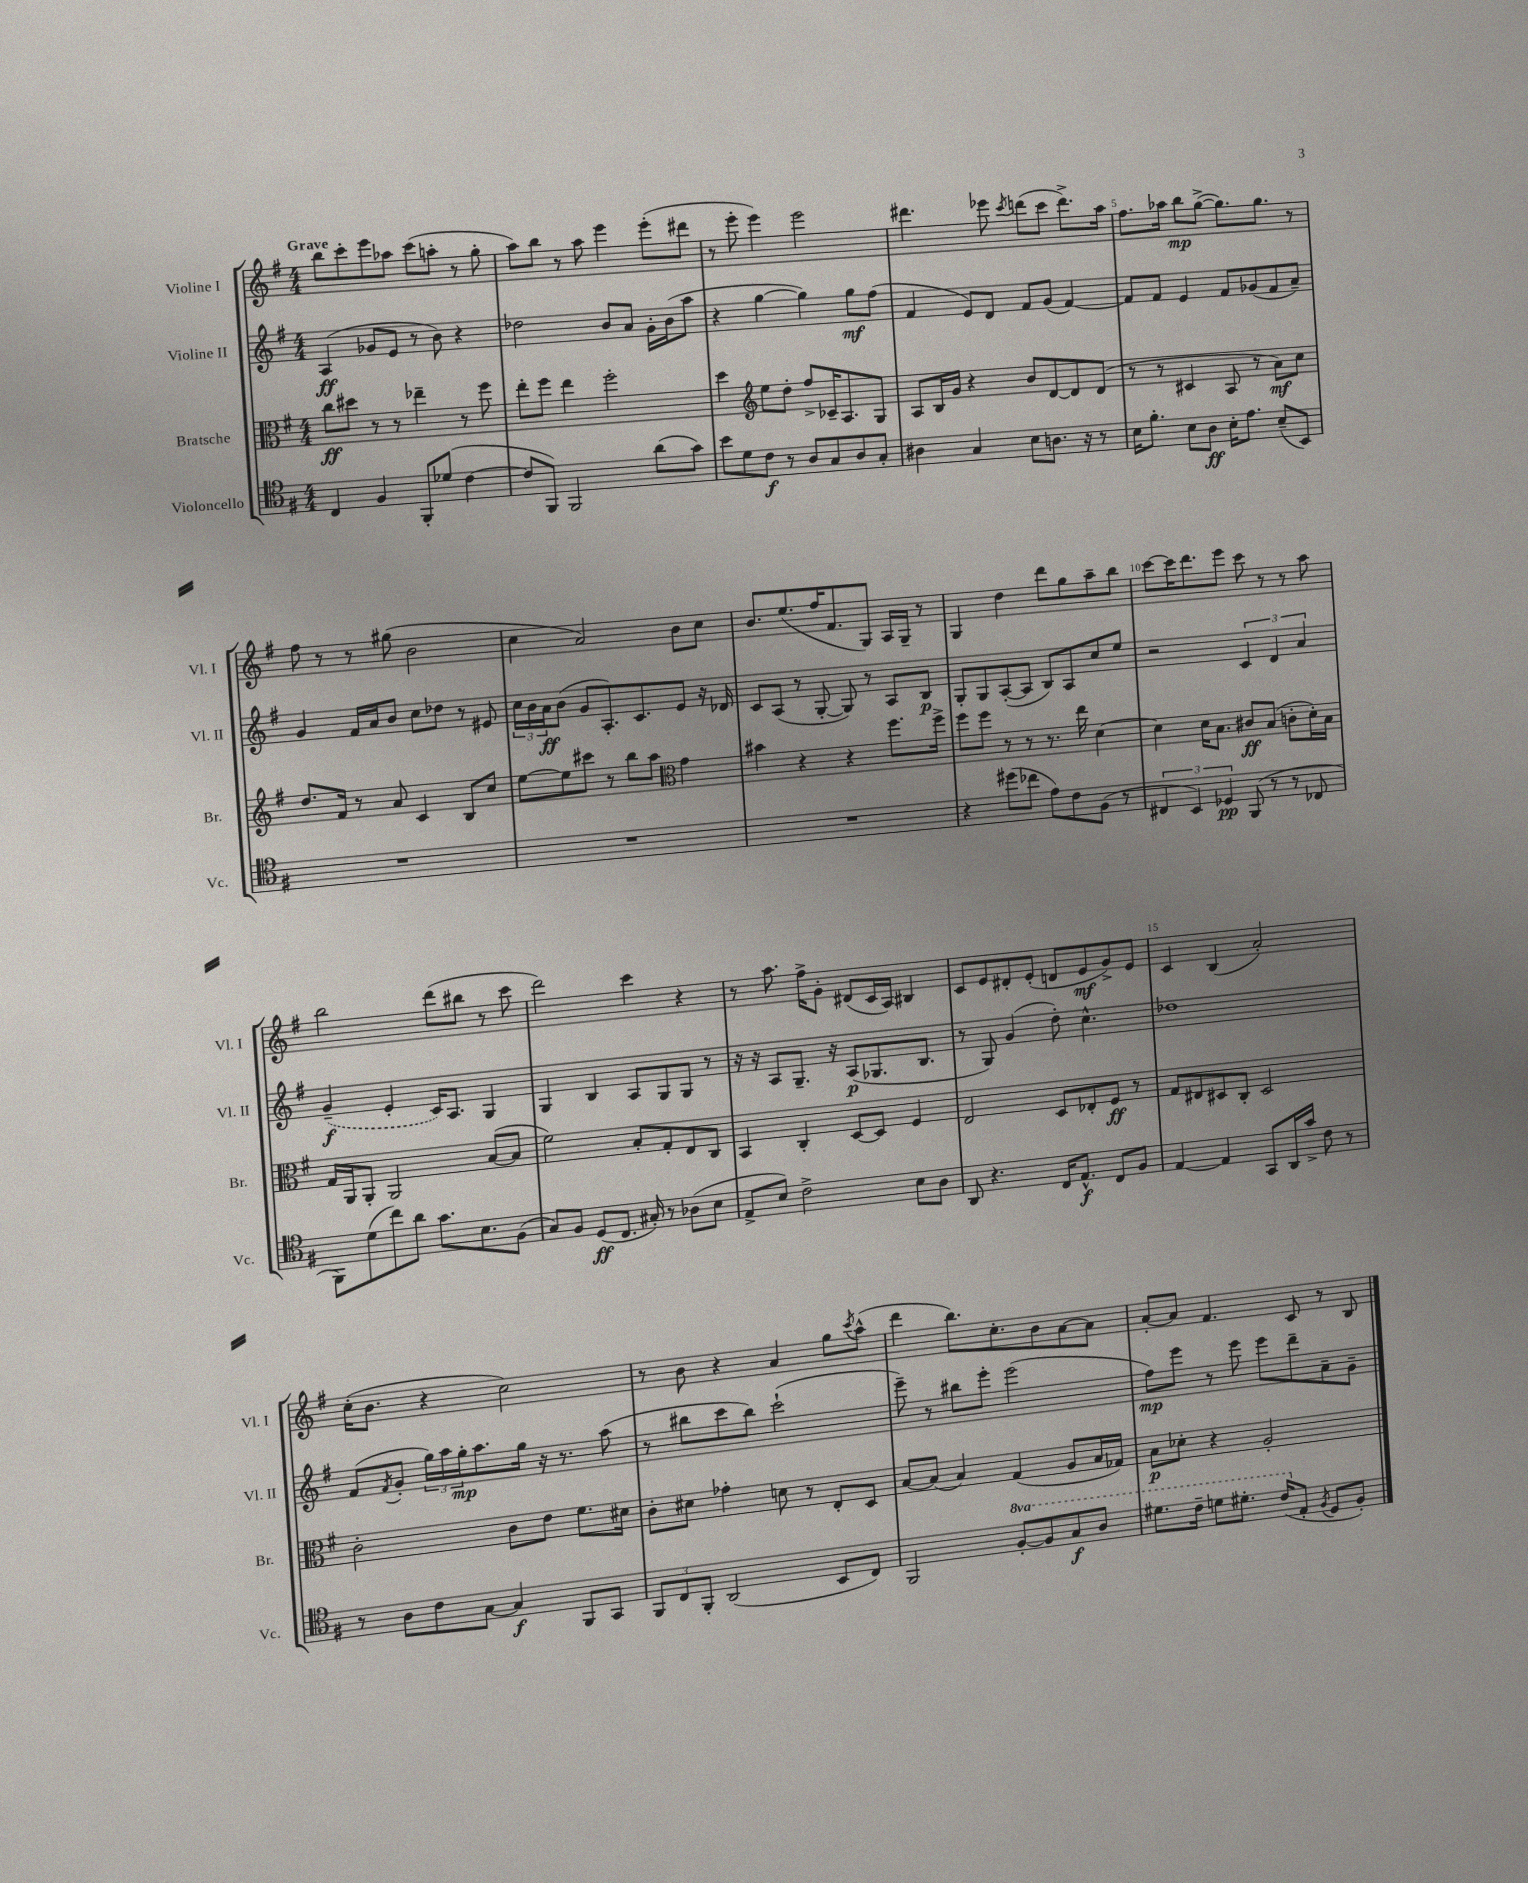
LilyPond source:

<<
\new StaffGroup <<
\new Staff = "s0" \with { instrumentName = "Violine I" shortInstrumentName = "Vl. I" } {
    \clef treble \key g \major \numericTimeSignature \time 4/4 \tempo "Grave"
    b''8 c'''8-. e'''8 aes''8 c'''8( a''8-. r8 g''8-. |
    a''8) b''8 r8 a''8 e'''4 e'''8-.( dis'''8 |
    r8 e'''8-. e'''4) e'''2 |
    dis'''4. ees'''8 \acciaccatura { c'''8 } d'''8( c'''8 d'''8.->) a''16 |
    fis''8. aes''16 b''8\mp g''8~->( g''8.) g''8. r8 |
    fis''8 r8 r8 gis''8( b'2 |
    c''4 a'2) b'8 c''8 |
    b'8. e''8.( fis''16 fis'8. g8) a16 g16-- r8 |
    g4 d''4 d'''8 g''8 a''8-- b''8 |
    c'''8~ c'''16 d'''8. e'''8 c'''8 r8 r8 a''8 |
    b''2 d'''8( bis''8 r8 c'''8 |
    d'''2) c'''4 r4 |
    r8 a''8. fis''16-> g'8-. dis'8( c'16 a16) bis4 |
    c'8 e'8 dis'8-. e'8-.( d'8 e'8\mf g'8->) e'8 |
    c'4 b4( a'2-.) |
    c''16-.( b'8. r4 c''2) |
    r8 b'8 r4 a'4 g''8 \acciaccatura { c'''8 } a''8-^( |
    d'''4 b''8.) c''8.-. b'8 a'8~ a'8 |
    a'8~-. a'8 fis'4. c'8 r8 b8 \bar "|." |
}
\new Staff = "s1" \with { instrumentName = "Violine II" shortInstrumentName = "Vl. II" } {
    \clef treble \key g \major \numericTimeSignature \time 4/4
    a4\ff( ges'8 e'8 r8 b'8) r4 |
    des''2 b'8 a'8 g'16-. b'16( a''8 |
    r4 g''4~ g''4) g''8\mf fis''8( |
    fis'4 e'8) d'8 fis'8 g'8( fis'4~) |
    fis'8 fis'8 e'4 fis'8 ges'8( fis'8 a'8--) |
    g'4 fis'16 a'16 b'8 c''8 des''8 r8 eis'8 |
    \tuplet 3/2 { c''16 b'16 a'16\ff } b'8( g'8 a8.-.) c'8. e'8 r16 des'16 |
    c'8 a8( r8 g8~-. g8) r8 a8 b8\p |
    g8-. g8 a8~-.( a8 b8) a8 c''8 e''8 |
    r2 \tuplet 3/2 { c'4 d'4 a'4 } |
    \once \slurDashed g'4--\f( e'4-. c'16) a8. g4 |
    g4 b4 a8 g8 g8 r8 |
    r16 r16 a8 g8.-- r16 a8\p( ges8. b8. |
    r8 g8) g'4( d''8-.) c''4.-^ |
    des''1 |
    fis'8( \acciaccatura { fis'8 } g'8-. \tuplet 3/2 { g''16) a''16 g''16-.\mp } a''8. g''16 r16 r8. a''8( |
    r8 bis''8 c'''8 bis''8) c'''2-!( |
    e'''8--) r8 bis''8 e'''8-. e'''2( |
    fis''8\mp) e'''8 r8 e'''8 e'''8 d'''8-- a'8-- g'8-- \bar "|." |
}
\new Staff = "s2" \with { instrumentName = "Bratsche" shortInstrumentName = "Br." } {
    \clef alto \key g \major \numericTimeSignature \time 4/4
    c''8\ff dis''8 r8 r8 ees''4-- r8 fis''8 |
    e''8-. fis''8 e''4 fis''2-. |
    d''4 \clef treble e''8 d''8-. fis''8-> ces'16-- a8. g8 |
    a8 b16 g'16 r4 b'8 d'8~ d'8 d'8( |
    r8 r8 cis'4 a8 r8 a'8\mf) c''8 |
    d''8. fis'16 r8 a'8 c'4 b8 c''8 |
    e''8~ e''8 cis'''8 r8 b''8 a''8 \clef alto g'4 |
    bis'4 r4 r4 fis''8. fis''16-> |
    fis''8 fis''8 r8 r8 r8. e''16 d'4~ |
    d'4 d'16 b8. cis'8\ff b8( c'8-. d'16-.) b16 |
    g16 a,16 a,8-. a,2 b8~( b8 |
    fis'2) b8-. g8-. e8 c8 |
    b,4 c4-. d8~ d8 fis4 |
    e2 d8 ees8-. fis8\ff r8 |
    g8 eis8 dis8 c8-. dis2 |
    c'2-. c'8 e'8 fis'8. dis'16 |
    c'8-. dis'8 ges'4-. d'8 r8 e8-. d8 |
    b8~ b8( b4) g4( a8 b16 ges16) |
    b8\p des'8-. r4 a2-. \bar "|." |
}
\new Staff = "s3" \with { instrumentName = "Violoncello" shortInstrumentName = "Vc." } {
    \clef tenor \key g \major \numericTimeSignature \time 4/4 \set Staff.ottavationMarkups = #ottavation-simple-ordinals
    c4 fis4 fis,8-. des'8( c'4~ |
    c'8 fis,8) fis,2 a'8( g'8) |
    b'8 d'8 c'8\f r8 a8 g8 a8 g8-. |
    ais4 g4 b8 a8. r16 r8 |
    b16 fis'8.-. b8 a8\ff b16-. e'8. b8--( b,8) |
    R1 |
    R1 |
    R1 |
    r4 dis''8( ces''8 e'8) c'8 fis8( r8 |
    \tuplet 3/2 { cis4 b,4) des4\pp } fis,8( r8 r8 ces8 |
    fis,8) d'8( c''8) a'8 g'8. b8. fis8( |
    g8) fis8 d8\ff( c8. gis16-.) r8 aes8( b8 |
    e8-> b8) c'2-> b8 a8 |
    a,8 r4. c16 e8.-^\f c8 fis8 |
    e4~ e4 g,8 a,16 g'16-> c'8 r8 |
    r8 a8 c'8 g8~ g4\f fis,8 g,8 |
    \tuplet 3/2 { fis,8 c8 fis,8-. } a,2( b,8 c8) |
    fis,2 \ottava #1 fis'8~-. fis'8 g'8\f a'8 |
    dis''8. c''16-- d''8 dis''8.-. c''16( \ottava #0 e8-. \acciaccatura { fis8 } d8 fis8-.) \bar "|." |
}
>>
>>
\layout { \context { \Score \override BarNumber.break-visibility = ##(#f #t #t) barNumberVisibility = #(every-nth-bar-number-visible 5) } }
